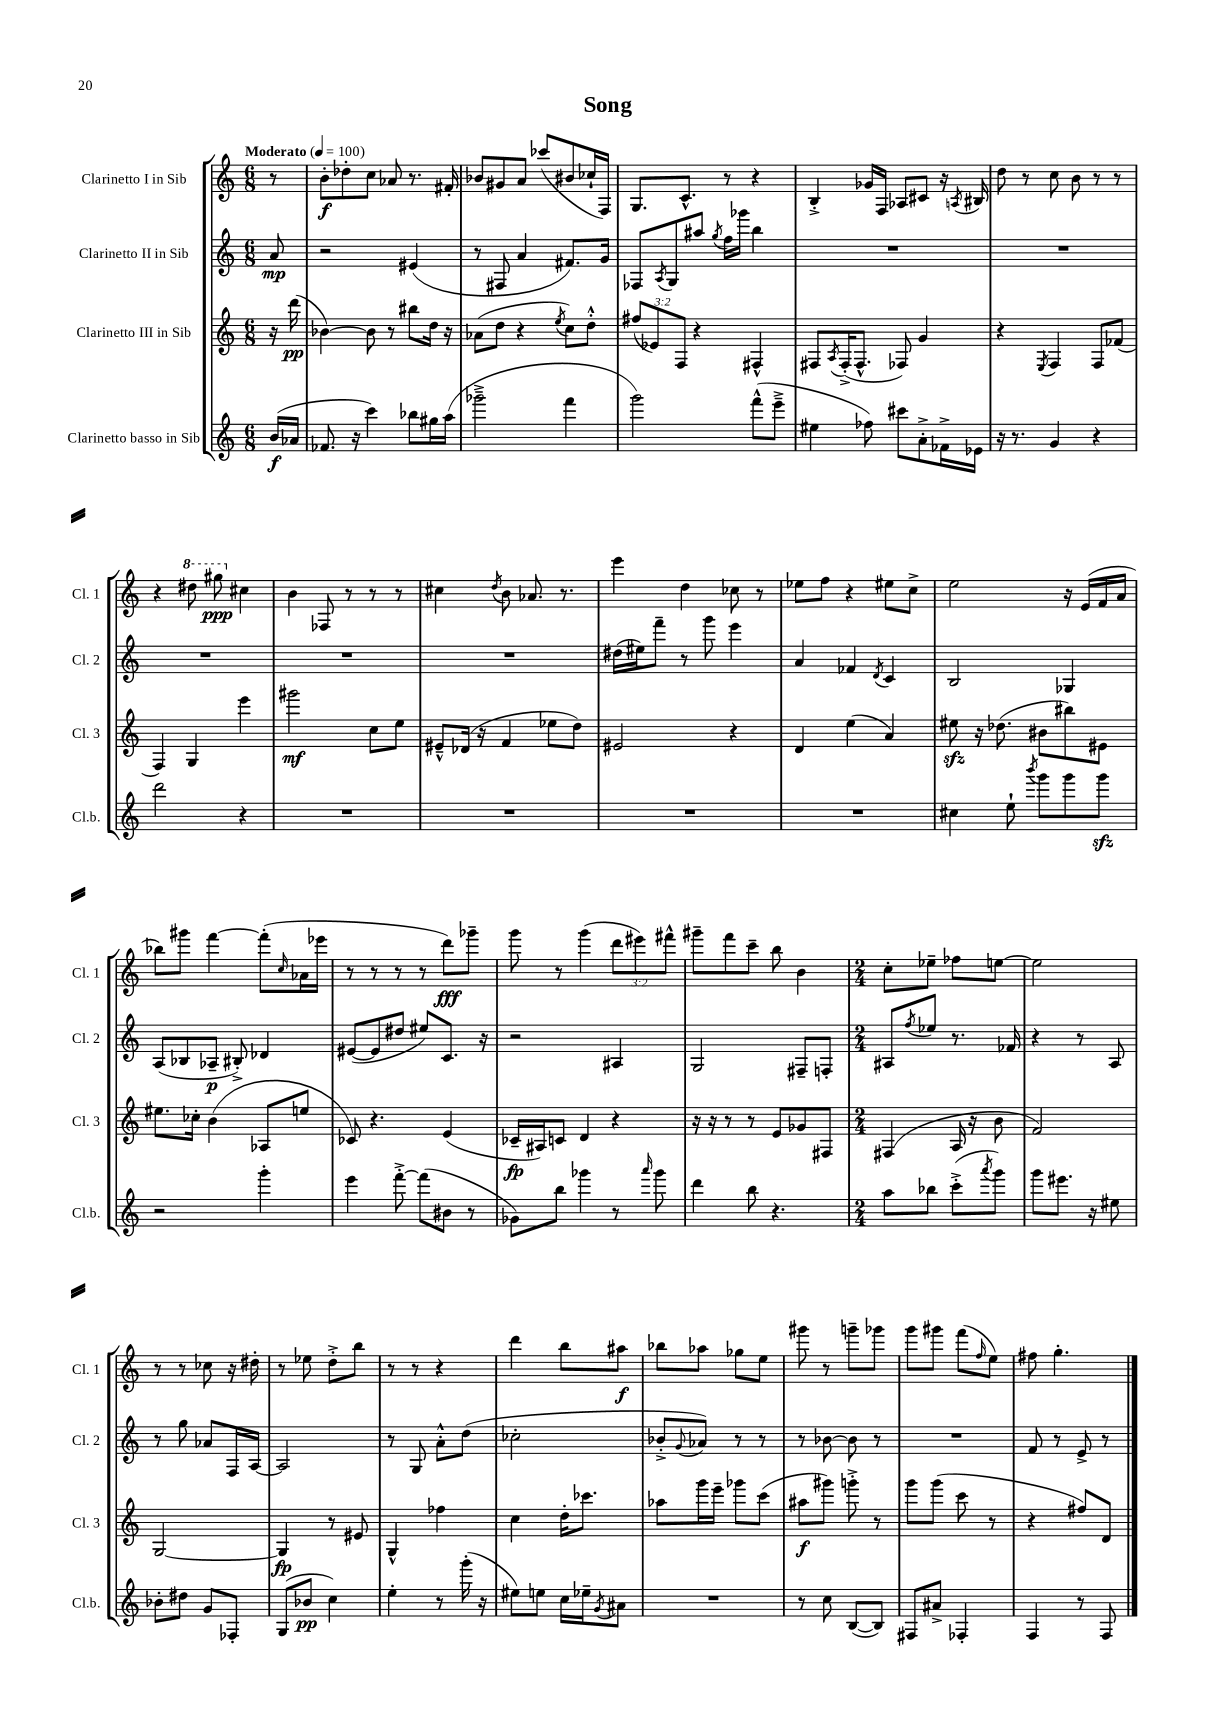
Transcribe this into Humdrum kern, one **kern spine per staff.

**kern	**kern	**kern	**kern
*staff4	*staff3	*staff2	*staff1
*clefG2	*clefG2	*clefG2	*clefG2
*k[]	*k[]	*k[]	*k[]
*M6/8	*M6/8	*M6/8	*M6/8
*MM100	*MM100	*MM100	*MM100
(16b	16r	8a	8r
16a-	(16ddd	.	.
=	=	=	=
8.f-	[4b-)	2r	8b'
.	.	.	8dd-'
16r	.	.	.
4ccc)	8b-]	.	8cc
.	8r	.	8a-
8bb-	8bb#	(4e#	8.r
16gg#	16dd	.	.
(16aa	16r	.	16f#'
=	=	=	=
2ggg-~^	(8a-	8r	8b-
.	8dd	8F#	8g#
.	4r	4a	8a
.	.	.	(8ccc-
.	8qee	.	.
4fff	8cc)	8.f#)	8b#
.	8dd'^^	.	16cc-`
.	.	16g	16F)
=	=	=	=
2ggg)	(12ff#	8F-	8.G
.	12e-)	.	.
.	.	8qA	.
.	.	8G	.
.	12F	.	.
.	.	.	8.c^^
.	4r	8aa#	.
.	.	8qgg	.
.	.	16ff	8r
.	.	16ggg-	.
(8fff^^	4F#^^	4bb	4r
8eee~^	.	.	.
=	=	=	=
4ee#	8F#	2.r	4B'^
.	8qA	.	.
.	(16F#'^	.	.
.	8.F#^^	.	.
8ff-)	.	.	16g-
.	.	.	16F
8ccc#	8F-)	.	8A-
8a'^	4g	.	8c#
16f-^	.	.	16r
.	.	.	8qA
16e-	.	.	16B#
=	=	=	=
16r	4r	2.r	8dd
8.r	.	.	.
.	.	.	8r
.	8qE	.	.
4g	4F	.	8cc
.	.	.	8b
4r	8F	.	8r
.	(8f-	.	8r
=	=	=	=
2ddd	4F)	2.r	4r
.	4G	.	8ddd#
.	.	.	8ggg#
4r	4eee	.	4cc#
=	=	=	=
2.r	2ggg#	2.r	4b
.	.	.	8F-
.	.	.	8r
.	8cc	.	8r
.	8ee	.	8r
=	=	=	=
2.r	8e#~^^	2.r	4cc#
.	(16d-	.	.
.	16r	.	.
.	.	.	8qdd
.	4f	.	8b
.	.	.	8.a-
.	8ee-	.	.
.	.	.	8.r
.	8dd)	.	.
=	=	=	=
2.r	2e#	(16dd#	4eee
.	.	16ee#)	.
.	.	8fff~	.
.	.	8r	4dd
.	.	8ggg	.
.	4r	4eee	8cc-
.	.	.	8r
=	=	=	=
2.r	4d	4a	8ee-
.	.	.	8ff
.	(4ee	4f-	4r
.	.	8qd	.
.	4a)	4c	8ee#
.	.	.	8cc^
=	=	=	=
4cc#	8ee#	2B	2ee
.	16r	.	.
.	(8.dd-	.	.
8ee`	.	.	.
8qbbb	.	.	.
8ggg	8b#	.	.
8ggg	8bb#)	4G-	16r
.	.	.	(16e
8ggg	8e#	.	16f
.	.	.	16a
=	=	=	=
2r	8.ee#	(8A	8bb-)
.	.	8B-	8ggg#
.	16cc-'	.	.
.	(4b	8A-~	[4fff
.	.	8B#'^)	.
4ggg'	8A-	4d-	(8fff']
.	.	.	16qqcc
.	8ee	.	16a-
.	.	.	16eee-
=	=	=	=
4eee	8c-)	([8e#	8r
.	4.r	8e#]	8r
[8fff'^	.	8dd#	8r
(8fff]	.	8ee#)	8r
8b#	(4e	8.c	8ddd)
8r	.	.	8ggg-~
.	.	16r	.
=	=	=	=
8g-)	16c-~	2r	8ggg
.	16A#)	.	.
8bb	8c	.	8r
4ggg-	4d	.	(4ggg
8r	4r	4A#	12ddd
.	.	.	12eee#)
16qqaaa	.	.	.
8ggg-	.	.	.
.	.	.	12fff#^^
=	=	=	=
4ddd	16r	2G	8ggg#~
.	16r	.	.
.	8r	.	8fff
8bb	8r	.	8ccc~
4.r	8e	.	8bb
.	8g-	8F#~	4b
.	8F#	8F'	.
=	=	=	=
*M2/4	*M2/4	*M2/4	*M2/4
8aa	(4F#	8A#	8cc'
.	.	8qff	.
8bb-	.	8ee-	8ee-~
(8ccc'^	16A	8.r	8ff-
.	16r	.	.
8qaaa	.	.	.
8ggg)	8b	.	[8ee
.	.	16f-	.
=	=	=	=
8ggg	2f)	4r	2ee]
8.eee#	.	.	.
.	.	8r	.
16r	.	.	.
8ee#	.	8A	.
=	=	=	=
8b-'	[2G	8r	8r
8dd#	.	8gg	8r
8g	.	8a-	8cc-
8F-'	.	16F	16r
.	.	[16A	16dd#'
=	=	=	=
(8G	4G]	2A]	8r
8b-	.	.	8ee-
4cc)	8r	.	8dd'^
.	8e#	.	8bb
=	=	=	=
4ee'	4G^^	8r	8r
.	.	8G	8r
8r	4ff-	8a'^^	4r
(16ggg'	.	(8dd	.
16r	.	.	.
=	=	=	=
8ee#)	4cc	2cc-'	4ddd
8ee	.	.	.
16cc	16dd'	.	8bb
16ee-~	8.ccc-	.	.
8qg	.	.	.
8a#	.	.	8aa#
=	=	=	=
2r	8aa-	8b-'^	8bb-
.	.	8qqg	.
.	16ggg	8a-)	8aa-
.	16eee~	.	.
.	8ggg-	8r	8gg-
.	(8ccc	8r	8ee
=	=	=	=
8r	8aa#	8r	8ggg#
8cc	8ggg#)	[8b-	8r
([8B	8ggg'^	8b-]	8ggg~
8B])	8r	8r	8ggg-
=	=	=	=
8F#	8ggg	2r	8ggg
8a#^	(8ggg	.	8ggg#
4F-'	8ccc	.	(8fff
.	.	.	16qqff
.	8r	.	8ee)
=	=	=	=
4F	4r	8f	8ff#
.	.	8r	4.gg'
8r	8ff#)	8e^	.
8F	8d	8r	.
==	==	==	==
*-	*-	*-	*-
